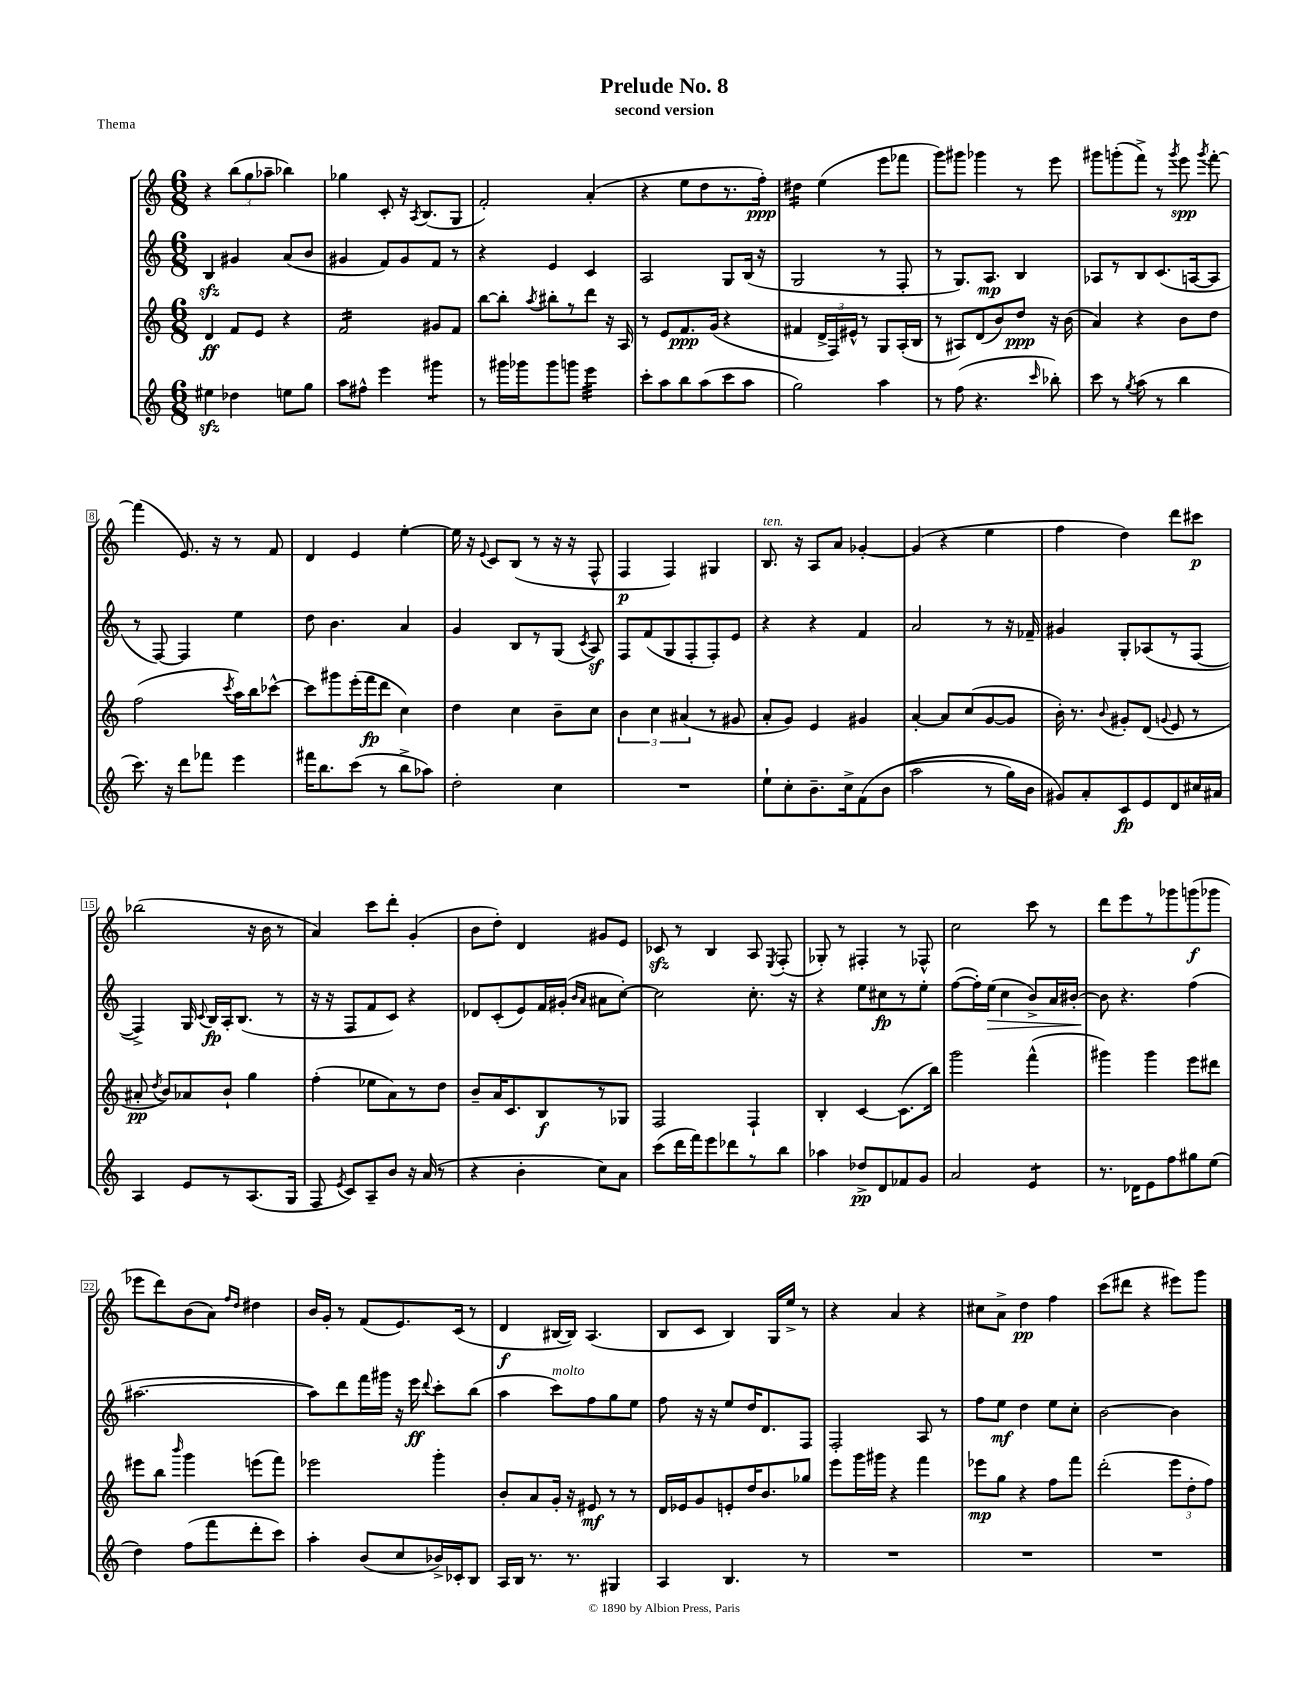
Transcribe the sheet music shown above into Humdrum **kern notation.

**kern	**kern	**kern	**kern
*staff4	*staff3	*staff2	*staff1
*clefG2	*clefG2	*clefG2	*clefG2
*k[]	*k[]	*k[]	*k[]
*M6/8	*M6/8	*M6/8	*M6/8
4ee#	4d	4B	4r
4dd-	8f	4g#	(12bb
.	.	.	12gg
.	8e	.	.
.	.	.	12aa-~
8ee	4r	(8a	4bb-)
8gg	.	8b	.
=	=	=	=
8aa	2f	4g#	4gg-
8ff#^^	.	.	.
4eee	.	8f)	8c'
.	.	8g#	16r
.	.	.	8qA
.	.	.	(8.B
4ggg#	8g#	8f	.
.	8f	8r	8G
=	=	=	=
8r	[8bb	4r	2f')
16ggg#	8bb']	.	.
16ggg-	.	.	.
.	8qaa	.	.
8ggg-	8bb#'	4e	.
8ggg	8r	.	.
4eee	8ddd	4c	(4a'
.	16r	.	.
.	16A	.	.
=	=	=	=
8ccc'	8r	2A	4r
8aa	8e	.	.
8bb	8.f	.	8ee
(8aa	.	.	8dd
.	(16g	.	.
8ccc	4r	8G	8.r
8aa	.	(16B	.
.	.	16r	16ff')
=	=	=	=
2gg)	4f#	2G	4dd#
.	24d^	.	(4ee
.	24F)	.	.
.	24e#^^	.	.
.	8r	.	.
4aa	8G	8r	8eee
.	(16A'	8F'	8fff-
.	16B	.	.
=	=	=	=
8r	8r	8r	8ggg)
(8ff	8A#)	8.G)	8ggg#
4.r	(8d	.	4ggg-
.	.	8.A	.
.	8b)	.	.
.	8dd	4B	8r
16qqccc	.	.	.
8bb-')	16r	.	8eee
.	(16b	.	.
=	=	=	=
8ccc	4a)	8A-	8ggg#
8r	.	8r	(8ggg'
8qgg	.	.	.
(8aa	4r	8B	8fff^)
8r	.	(8.c	8r
.	.	.	8qggg
4bb	8b	.	8eee
.	.	[16A	.
.	.	.	8qggg
.	8dd	8A]	[8fff'
=	=	=	=
8.ccc)	(2ff	8r	(4fff]
.	.	[8F)	.
16r	.	.	.
8ddd	.	4F]	8.e)
8fff-	.	.	.
.	.	.	16r
.	8qccc	.	.
4eee	16aa)	4ee	8r
.	16bb	.	.
.	[8ccc-^^	.	8f
=	=	=	=
16fff#	8ccc-]	8dd	4d
8.bb	.	.	.
.	8ggg#	4.b	.
(8ccc	(16eee'	.	4e
.	16fff	.	.
8r	8ddd	.	.
8bb^	4cc)	4a	[4ee'
8aa-)	.	.	.
=	=	=	=
2dd'	4dd	4g	16ee]
.	.	.	16r
.	.	.	8qqe
.	.	.	8c
.	4cc	8B	(8B
.	.	8r	8r
4cc	8b~	(8G	16r
.	.	.	16r
.	.	8qc	.
.	8cc	8A)	8F^^
=	=	=	=
2.r	6b	8F	4F
.	.	(8f	.
.	6cc	.	.
.	.	8G	4F)
.	(6a#	.	.
.	.	8F'	.
.	8r	8F')	4G#
.	8g#	8e	.
=	=	=	=
8ee`	8a'	4r	8.B
8cc'	8g)	.	.
.	.	.	16r
8.b~	4e	4r	8A
.	.	.	8a
16cc^	.	.	.
&(8f	4g#	4f	[4g-'
(8b	.	.	.
=	=	=	=
2aa	[4a'	2a	(4g-]
.	8a]	.	4r
.	(8cc	.	.
8r	[8g	8r	4ee
16gg)	8g]	16r	.
16b	.	16f-~	.
=	=	=	=
8g#&)	16b')	4g#	4ff
.	8.r	.	.
8a'	.	.	.
.	8qqb	.	.
8c	8g#'	8G'	4dd)
8e	(8d	(8A-	.
.	8qqg	.	.
8d	8e	8r	8ddd
16cc#	8r	[8F	8ccc#
16a#	.	.	.
=	=	=	=
4A	8a#'	4F^])	(2bb-
.	8qdd	.	.
.	8b)	.	.
8e	8a-	16G	.
.	.	8qqc	.
.	.	16B	.
8r	8b`	16A'	.
.	.	(8.B	.
(8.A	4gg	.	16r
.	.	.	16b
.	.	8r	8r
16G	.	.	.
=	=	=	=
8F	(4ff'	16r	4a)
.	.	16r	.
8qe	.	.	.
8c)	.	8F	.
8A~	8ee-	8f	8ccc
8b	8a)	8c)	8ddd'
16r	8r	4r	(4g'
(16a	.	.	.
8r	8dd	.	.
=	=	=	=
4r	8b~	8d-	8b
.	16a	(8c'	8dd')
.	8.c	.	.
4b'	.	8e)	4d
.	8B	16f	.
.	.	(16g#'	.
.	.	16qqb	.
.	.	16qqa	.
8cc)	8r	8a#	8g#
8a	8G-	[8cc')	8e
=	=	=	=
(8ccc	2F	2cc]	8c-
16ddd	.	.	8r
16fff)	.	.	.
8eee	.	.	4B
8ddd-	.	.	.
8r	4F`	8.cc'	8A
.	.	.	8qE
8bb	.	.	(8F'
.	.	16r	.
=	=	=	=
4aa-	4B'	4r	8G-')
.	.	.	8r
8dd-^	[4c	8ee	4F#'
8d	.	8cc#	.
8f-	(8.c]	8r	8r
8g	.	8ee'	8F-^^
.	16bb)	.	.
=	=	=	=
2a	2ggg	([8ff	2cc
.	.	16ff'])	.
.	.	(16ee	.
.	.	4cc	.
4e	(4fff^^	8b^)	8ccc
.	.	16a	8r
.	.	[16b#'	.
=	=	=	=
8.r	4ggg#)	8b#]	8ddd
.	.	4.r	8eee
16d-	.	.	.
8e	4ggg#	.	8r
8ff	.	.	8ggg-
8gg#	8eee	(4ff	(8ggg
(8ee	8ddd#	.	8ggg-
=	=	=	=
4dd)	8eee#	[2.aa#	8eee-
.	8bb	.	8ddd)
.	16qqbbb	.	.
(8ff	4ggg	.	(8b
8fff	.	.	8a)
.	.	.	16qqff
.	.	.	16qqdd
8ddd'	(8eee	.	4dd#
8ccc)	8fff)	.	.
=	=	=	=
4aa'	2eee-	8aa#])	16b
.	.	.	16g'
.	.	8ddd	8r
(8b	.	16fff	(8f
.	.	16ggg#	.
8cc	.	16r	8.e)
.	.	16eee	.
.	.	8qqddd	.
16b-^)	4ggg'	8ccc'	.
16c-'	.	.	(16c
8B	.	(8bb	8r
=	=	=	=
16A	8b'	4aa	4d
16B	.	.	.
8.r	8a	.	.
.	16g'	8ccc)	[16B#
8.r	16r	.	16B#])
.	8e#	8ff	(4.A
4G#	8r	8gg	.
.	8r	8ee	.
=	=	=	=
4A	16d	8ff	8B
.	16e-	.	.
.	8g	16r	8c
.	.	16r	.
4.B	8e'	8ee	4B)
.	16dd	16dd	.
.	8.b	8.d	.
.	.	.	16G
.	.	.	16ee^
8r	8gg-	8F	8r
=	=	=	=
2.r	8eee	2F'	4r
.	16ggg	.	.
.	16ggg#	.	.
.	4r	.	4a
.	4fff	8A	4r
.	.	8r	.
=	=	=	=
2.r	8eee-	8ff	8cc#
.	8gg	8ee	8a^
.	4r	4dd	4dd
.	8ff	8ee	4ff
.	8fff	8cc'	.
=	=	=	=
2.r	(2ddd'	[2b	(8ccc
.	.	.	8ddd#
.	.	.	4r
.	12eee	4b]	8eee#)
.	12dd'	.	.
.	.	.	8ggg
.	12ff)	.	.
==	==	==	==
*-	*-	*-	*-
